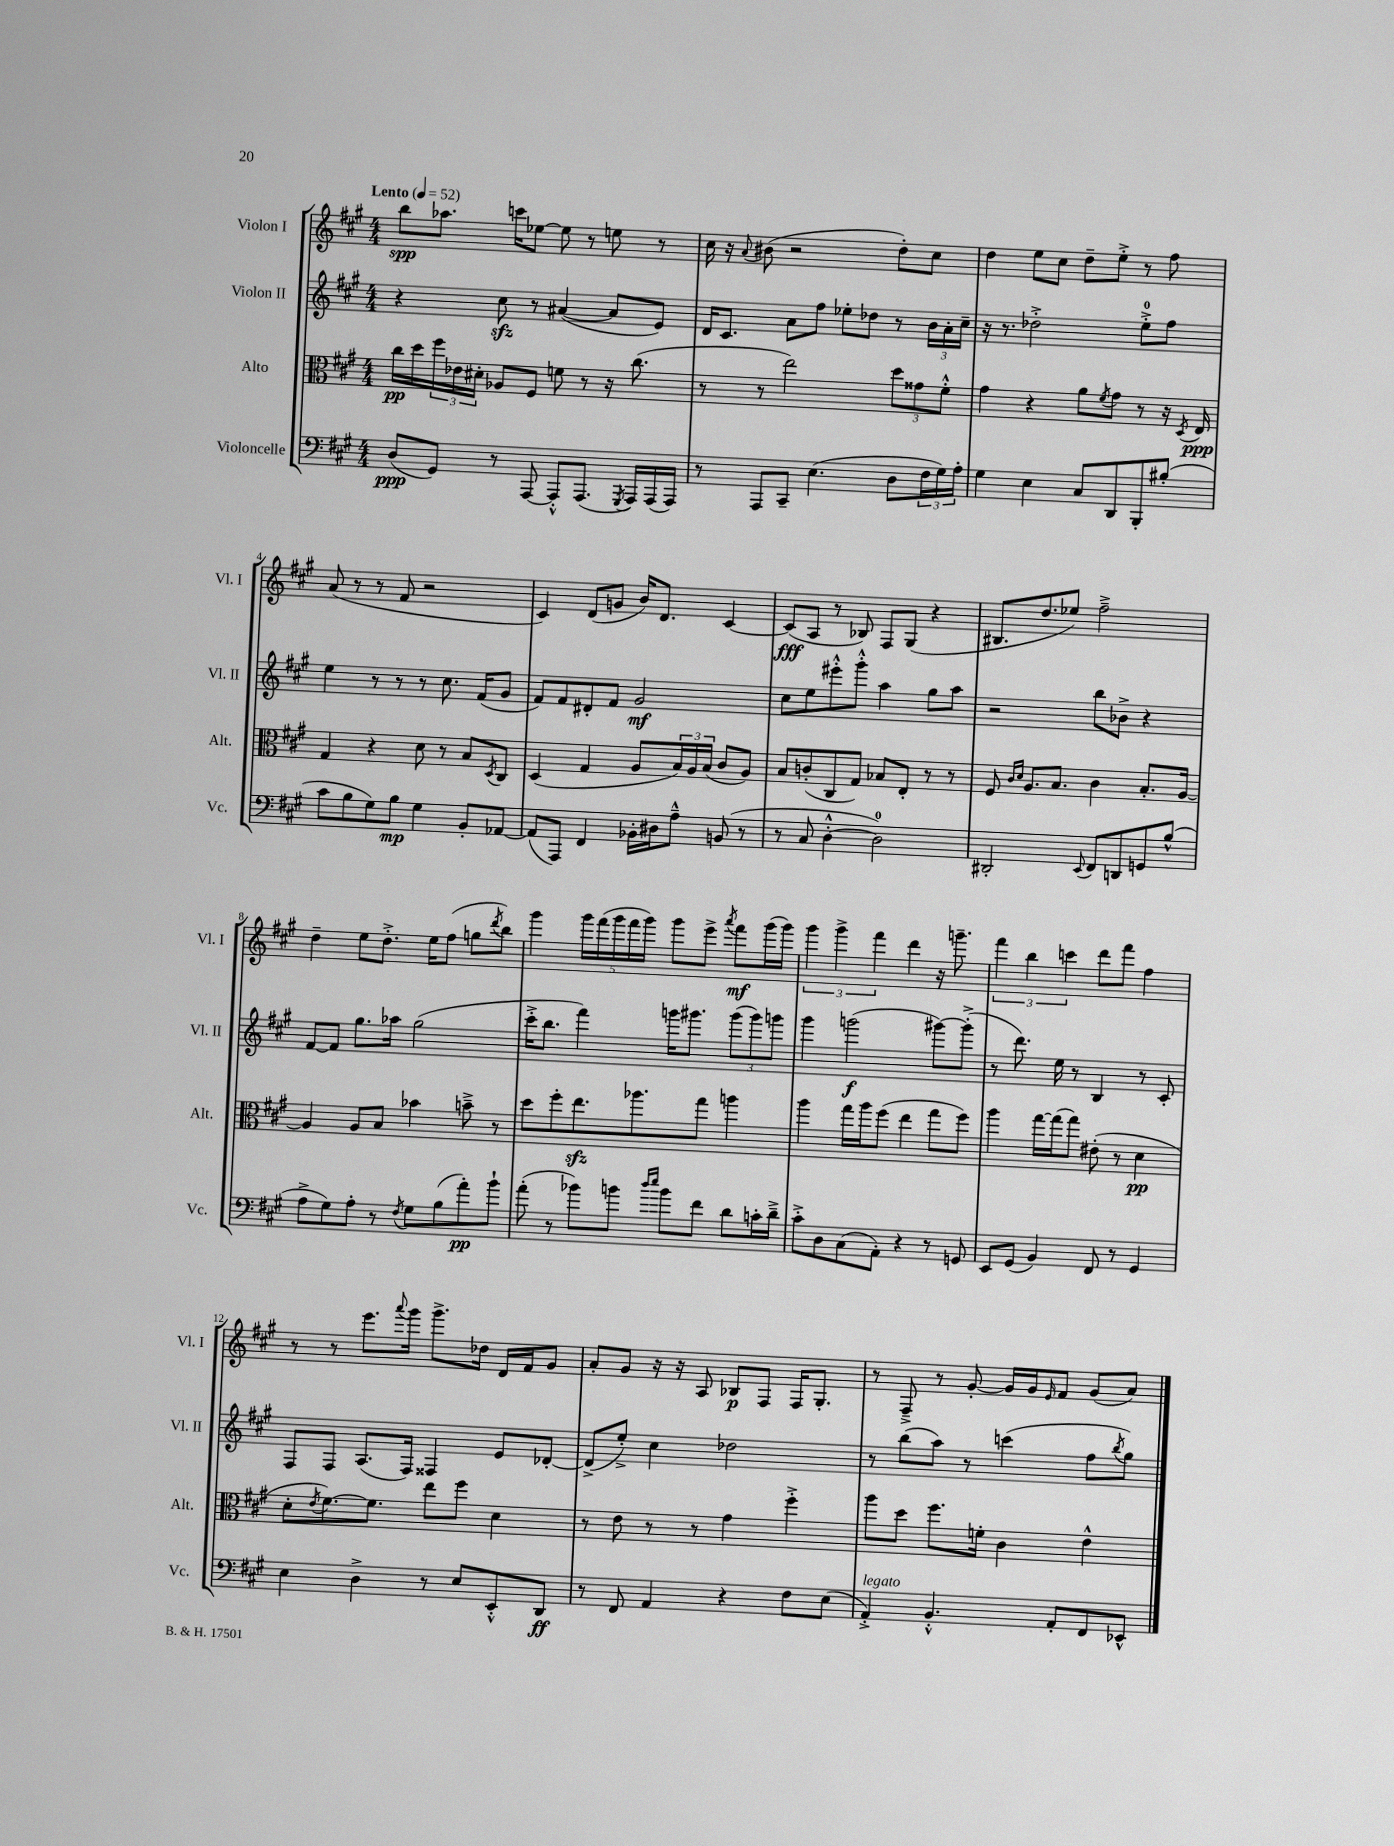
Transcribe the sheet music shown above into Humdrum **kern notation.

**kern	**dynam	**kern	**dynam	**kern	**dynam	**kern	**dynam
*part4	*part4	*part3	*part3	*part2	*part2	*part1	*part1
*staff4	*staff4	*staff3	*staff3	*staff2	*staff2	*staff1	*staff1
*I"Violoncelle	*	*I"Alto	*	*I"Violon II	*	*I"Violon I	*
*I'Vc.	*	*I'Alt.	*	*I'Vl. II	*	*I'Vl. I	*
*clefF4	*	*clefC3	*	*clefG2	*	*clefG2	*
*k[f#c#g#]	*	*k[f#c#g#]	*	*k[f#c#g#]	*	*k[f#c#g#]	*
*M4/4	*	*M4/4	*	*M4/4	*	*M4/4	*
*MM52	*	*MM52	*	*MM52	*	*MM52	*
=1	=1	=1	=1	=1	=1	=1	=1
!	!	!	!	!	!	!LO:TX:a:B:t=Lento	!
(8D/L	ppp	16cc#\LL	pp	4r	.	8bb\L	spp
.	.	16dd\	.	.	.	.	.
8GG#/J)	.	24ff#\	.	.	.	8.aa-X\J	.
.	.	24e-X\	.	.	.	.	.
.	.	24d#X'\JJ	.	.	.	.	.
8r	.	8A-X/L	.	8cc#zz\	.	.	.
.	.	.	.	.	.	16cccn\KL	.
[8AAA/	.	8F#/J	.	8r	.	[8ee-X\J	.
8AAA'^^/L]	.	8fn\	.	([4a#X/	.	8ee-\]	.
(8.AAA/J	.	8r	.	.	.	8r	.
.	.	16r	.	8a#/L]	.	8een\	.
8qGGG#/	.	.	.	.	.	.	.
16AAA/LL)	.	(8.cc#\	.	.	.	.	.
(16AAA/	.	.	.	8e/J)	.	8r	.
16AAA/JJ)	.	.	.	.	.	.	.
=2	=2	=2	=2	=2	=2	=2	=2
8r	.	8r	.	16d/KL	.	16cc#\	.
.	.	.	.	8.c#/J	.	16r	.
.	.	.	.	.	.	8qqa/	.
8AAA/L	.	8r	.	.	.	(8b#X\	.
8CC#~/J	.	2ee\)	.	8a\L	.	2r	.
(4.E\	.	.	.	8ff#\J	.	.	.
.	.	.	.	8ee-X'\L	.	.	.
.	.	.	.	8dd-X\J	.	.	.
8D\L	.	12dd\L	.	8r	.	8dd'\L)	.
.	.	12g##X\	.	.	.	.	.
24F#\L	.	.	.	24b\LL	.	8cc#\J	.
24G#\)	.	12f#'^^\J	.	24a'\	.	.	.
24A'\JJ	.	.	.	24cc#~\JJ	.	.	.
=3	=3	=3	=3	=3	=3	=3	=3
4G#\	.	4g#\	.	16r	.	4dd\	.
.	.	.	.	8.r	.	.	.
4E\	.	4r	.	2dd-X'^\	.	8ee\L	.
.	.	.	.	.	.	8cc#\J	.
8C#/L	.	8a\L	.	.	.	8dd~\L	.
.	.	8qf#/	.	.	.	.	.
8DD/	.	8g#\J	.	.	.	8ee'^\J	.
8BBB'/	.	8r	.	8ee'^\L	.	8r	.
(8B#X'/J	.	16r	.	8ff#\J	.	8ff#\	.
.	.	8qD/	.	.	.	.	.
.	.	16E/	ppp	.	.	.	.
!!LO:LB:g=z
=4	=4	=4	=4	=4	=4	=4	=4
8c#\L	.	4G#/	.	4ee\	.	(8a/	.
8B\	.	.	.	.	.	8r	.
8G#\)	.	4r	.	8r	.	8r	.
8B\J	mp	.	.	8r	.	8f#/	.
4G#\	.	8d\	.	8r	.	2r	.
.	.	8r	.	8.cc#\	.	.	.
8BB'/L	.	8B/L	.	.	.	.	.
.	.	.	.	(16f#/KL	.	.	.
.	.	8qD/	.	.	.	.	.
[8AA-X/J	.	8C#/J	.	8g#/J	.	.	.
=5	=5	=5	=5	=5	=5	=5	=5
(8AA-/L]	.	(4D/	.	8f#/L)	.	4c#/)	.
8AAA/J)	.	.	.	8f#/	.	.	.
4FF#/	.	4G#/	.	8d#X'/	.	(8d/L	.
.	.	.	.	8f#/J	.	8gn/J	.
16BB-X'\LL	.	8A/L	.	2g#/	mf	16b/KL)	.
16D#X\J	.	.	.	.	.	8.d/J	.
8A~^^\J	.	24B/L)	.	.	.	.	.
.	.	24A/	.	.	.	.	.
.	.	(24B/JJ	.	.	.	.	.
(8BBn/	.	8c#/L	.	.	.	[4c#/	.
8r	.	8A/J)	.	.	.	.	.
=6	=6	=6	=6	=6	=6	=6	=6
8r	.	8B/L	.	8cc#\L	.	(8c#/L]	fff
8C#/	.	(8cn'/	.	8ee\	.	8A/J	.
[4D'^^\	.	8C#/	.	8eee#X'^^\	.	8r	.
.	.	8G#/J)	.	8ggg#'^^\J	.	8B-X/)	.
2D\])	.	8B-X/L	.	4aa\	.	8F#/L	.
.	.	8E'/J	.	.	.	(8G#/J	.
.	.	8r	.	8gg#\L	.	4r	.
.	.	8r	.	8aa\J	.	.	.
=7	=7	=7	=7	=7	=7	=7	=7
2DD#X'/	.	8F#/	.	2r	.	8.B#X/L	.
.	.	16qqc#/LL	.	.	.	.	.
.	.	16qqd/JJ	.	.	.	.	.
.	.	8.A/L	.	.	.	.	.
.	.	.	.	.	.	8.dd/	.
.	.	8.B/J	.	.	.	.	.
.	.	.	.	.	.	8ee-X/J)	.
8qqEE/	.	.	.	.	.	.	.
8FF#/L	.	4c#\	.	8bb\L	.	2ff#~^\	.
8DDn/	.	.	.	8b-X^\J	.	.	.
8GGn/	.	8.B'/L	.	4r	.	.	.
(8B^^/J	.	.	.	.	.	.	.
.	.	[16A/Jk	.	.	.	.	.
!!LO:LB:g=z
=8	=8	=8	=8	=8	=8	=8	=8
8A^\L	.	4A/]	.	[8f#/L	.	4dd~\	.
8G#\)	.	.	.	8f#/J]	.	.	.
8A'\J	.	8A/L	.	8.gg#\L	.	8ee\L	.
8r	.	8B/J	.	.	.	8.dd'^\J	.
.	.	.	.	16aa-X\Jk	.	.	.
8qF#/	.	.	.	.	.	.	.
8G#\L	.	4b-X\	.	(2gg#\	.	.	.
.	.	.	.	.	.	16ee\KL	.
(8B\	.	.	.	.	.	(8ff#\J	.
8a'\)	pp	8bn~^\	.	.	.	8ggn\L	.
.	.	.	.	.	.	8qddd/	.
8b`\J	.	8r	.	.	.	8bb\J)	.
=9	=9	=9	=9	=9	=9	=9	=9
(8a'\	.	8dd\L	.	16ccc#'^\KL	.	4ggg#\	.
.	.	.	.	8.bb\J	.	.	.
8r	.	8ff#'\	.	.	.	.	.
8b-X\L)	.	8.eezz\	.	4fff#\)	.	20ggg#\LL	.
.	.	.	.	.	.	(20fff#\	.
.	.	.	.	.	.	20ggg#\	.
8bn\J	.	.	.	.	.	.	.
.	.	.	.	.	.	20fff#\	.
.	.	8.aa-X\	.	.	.	.	.
.	.	.	.	.	.	20ggg#\JJ)	.
16qqdd/LL	.	.	.	.	.	.	.
16qqee/JJ	.	.	.	.	.	.	.
8b\L	.	.	.	16gggn\KL	.	8ggg#\L	.
.	.	.	.	8.ggg#X\J	.	.	.
8f#\J	.	8gg#\J	.	.	.	8eee^\J	.
.	.	.	.	.	.	8qaaa/	.
8d\L	.	4aan\	.	(12ggg#\L	.	8fff#\L	mf
.	.	.	.	12ggg#\)	.	.	.
16cn'\L	.	.	.	.	.	(16ggg#\L	.
.	.	.	.	12gggn\J	.	.	.
16d~^\JJ	.	.	.	.	.	16ggg#\JJ)	.
=10	=10	=10	=10	=10	=10	=10	=10
8c#'^\L	.	4aa\	.	4ggg#\	.	6ggg#\	.
8D\	.	.	.	.	.	.	.
.	.	.	.	.	.	6ggg#^\	.
(8C#\	.	16gg#\LL	.	(2gggn\	f	.	.
.	.	16aa\J	.	.	.	.	.
.	.	.	.	.	.	6fff#\	.
8AA'\J)	.	(8ff#\J	.	.	.	.	.
4r	.	4ee\	.	.	.	4ddd\	.
8r	.	8gg#\L	.	[8ggg#X\L)	.	16r	.
.	.	.	.	.	.	8.gggn~\	.
8GGn/	.	8ff#\J)	.	(8ggg#'^\J]	.	.	.
=11	=11	=11	=11	=11	=11	=11	=11
8EE/L	.	4aa\	.	8r	.	6fff#\	.
(8GG#/J	.	.	.	8.ddd\)	.	.	.
.	.	.	.	.	.	6bb\	.
4BB/)	.	[16gg#\LL	.	.	.	.	.
.	.	(16gg#\J]	.	16ee\	.	.	.
.	.	.	.	.	.	6cccn\	.
.	.	8gg#\J)	.	8r	.	.	.
8FF#/	.	(8e#X'\	.	4B/	.	8ddd\L	.
8r	.	8r	.	.	.	8fff#\J	.
4GG#/	.	4d\	pp	8r	.	4ff#\	.
.	.	.	.	8c#'/	.	.	.
!!LO:LB:g=z
=12	=12	=12	=12	=12	=12	=12	=12
4E\	.	8d'\L	.	8F#/L	.	8r	.
.	.	8qe/	.	.	.	.	.
.	.	[8.f#\)	.	8F#/J	.	8r	.
4D^\	.	.	.	(8.A/L	.	8.eee\L	.
.	.	8.f#\J]	.	.	.	.	.
.	.	.	.	.	.	8qqaaa/	.
.	.	.	.	16F#/Jk)	.	16ggg#\Jk	.
8r	.	8ee\L	.	4F##X/	.	8.ggg#^\L	.
8E/L	.	8ff#\J	.	.	.	.	.
.	.	.	.	.	.	16dd-X\Jk	.
8EE'^^/	.	4d\	.	8e/L	.	16d/LL	.
.	.	.	.	.	.	16f#/J	.
8DD/J	ff	.	.	[8d-X'/J	.	8g#/J	.
=13	=13	=13	=13	=13	=13	=13	=13
8r	.	8r	.	(8d-^/L]	.	8a'/L	.
8FF#/	.	8e\	.	8ee'^/J)	.	8g#/J	.
4AA/	.	8r	.	4cc#\	.	16r	.
.	.	.	.	.	.	16r	.
.	.	8r	.	.	.	8A/	.
4r	.	4g#\	.	2dd-X\	.	8B-X/L	p
.	.	.	.	.	.	8F#/J	.
8F#\L	.	4ff#'^\	.	.	.	16F#/KL	.
.	.	.	.	.	.	8.G#'/J	.
(8E\J	.	.	.	.	.	.	.
=14	=14	=14	=14	=14	=14	=14	=14
!LO:TX:a:i:t=legato	!	!	!	!	!	!	!
4AA'^/)	.	8aa\L	.	8r	.	8r	.
.	.	8dd\J	.	(8bb\L	.	8F#~^/	.
4.BB'^^/	.	8.ff#\L	.	8aa\J)	.	8r	.
.	.	.	.	8r	.	[8g#'/	.
.	.	16fn'\Jk	.	.	.	.	.
.	.	4c#\	.	(4cccn\	.	16g#/LL]	.
.	.	.	.	.	.	16g#/J	.
.	.	.	.	.	.	16qqe/	.
8AA'/L	.	.	.	.	.	8f#/J	.
8FF#/	.	4e^^\	.	8ff#\L	.	(8g#/L	.
.	.	.	.	8qbb/	.	.	.
8EE-X^^/J	.	.	.	8gg#\J)	.	8a/J)	.
==	==	==	==	==	==	==	==
*-	*-	*-	*-	*-	*-	*-	*-
